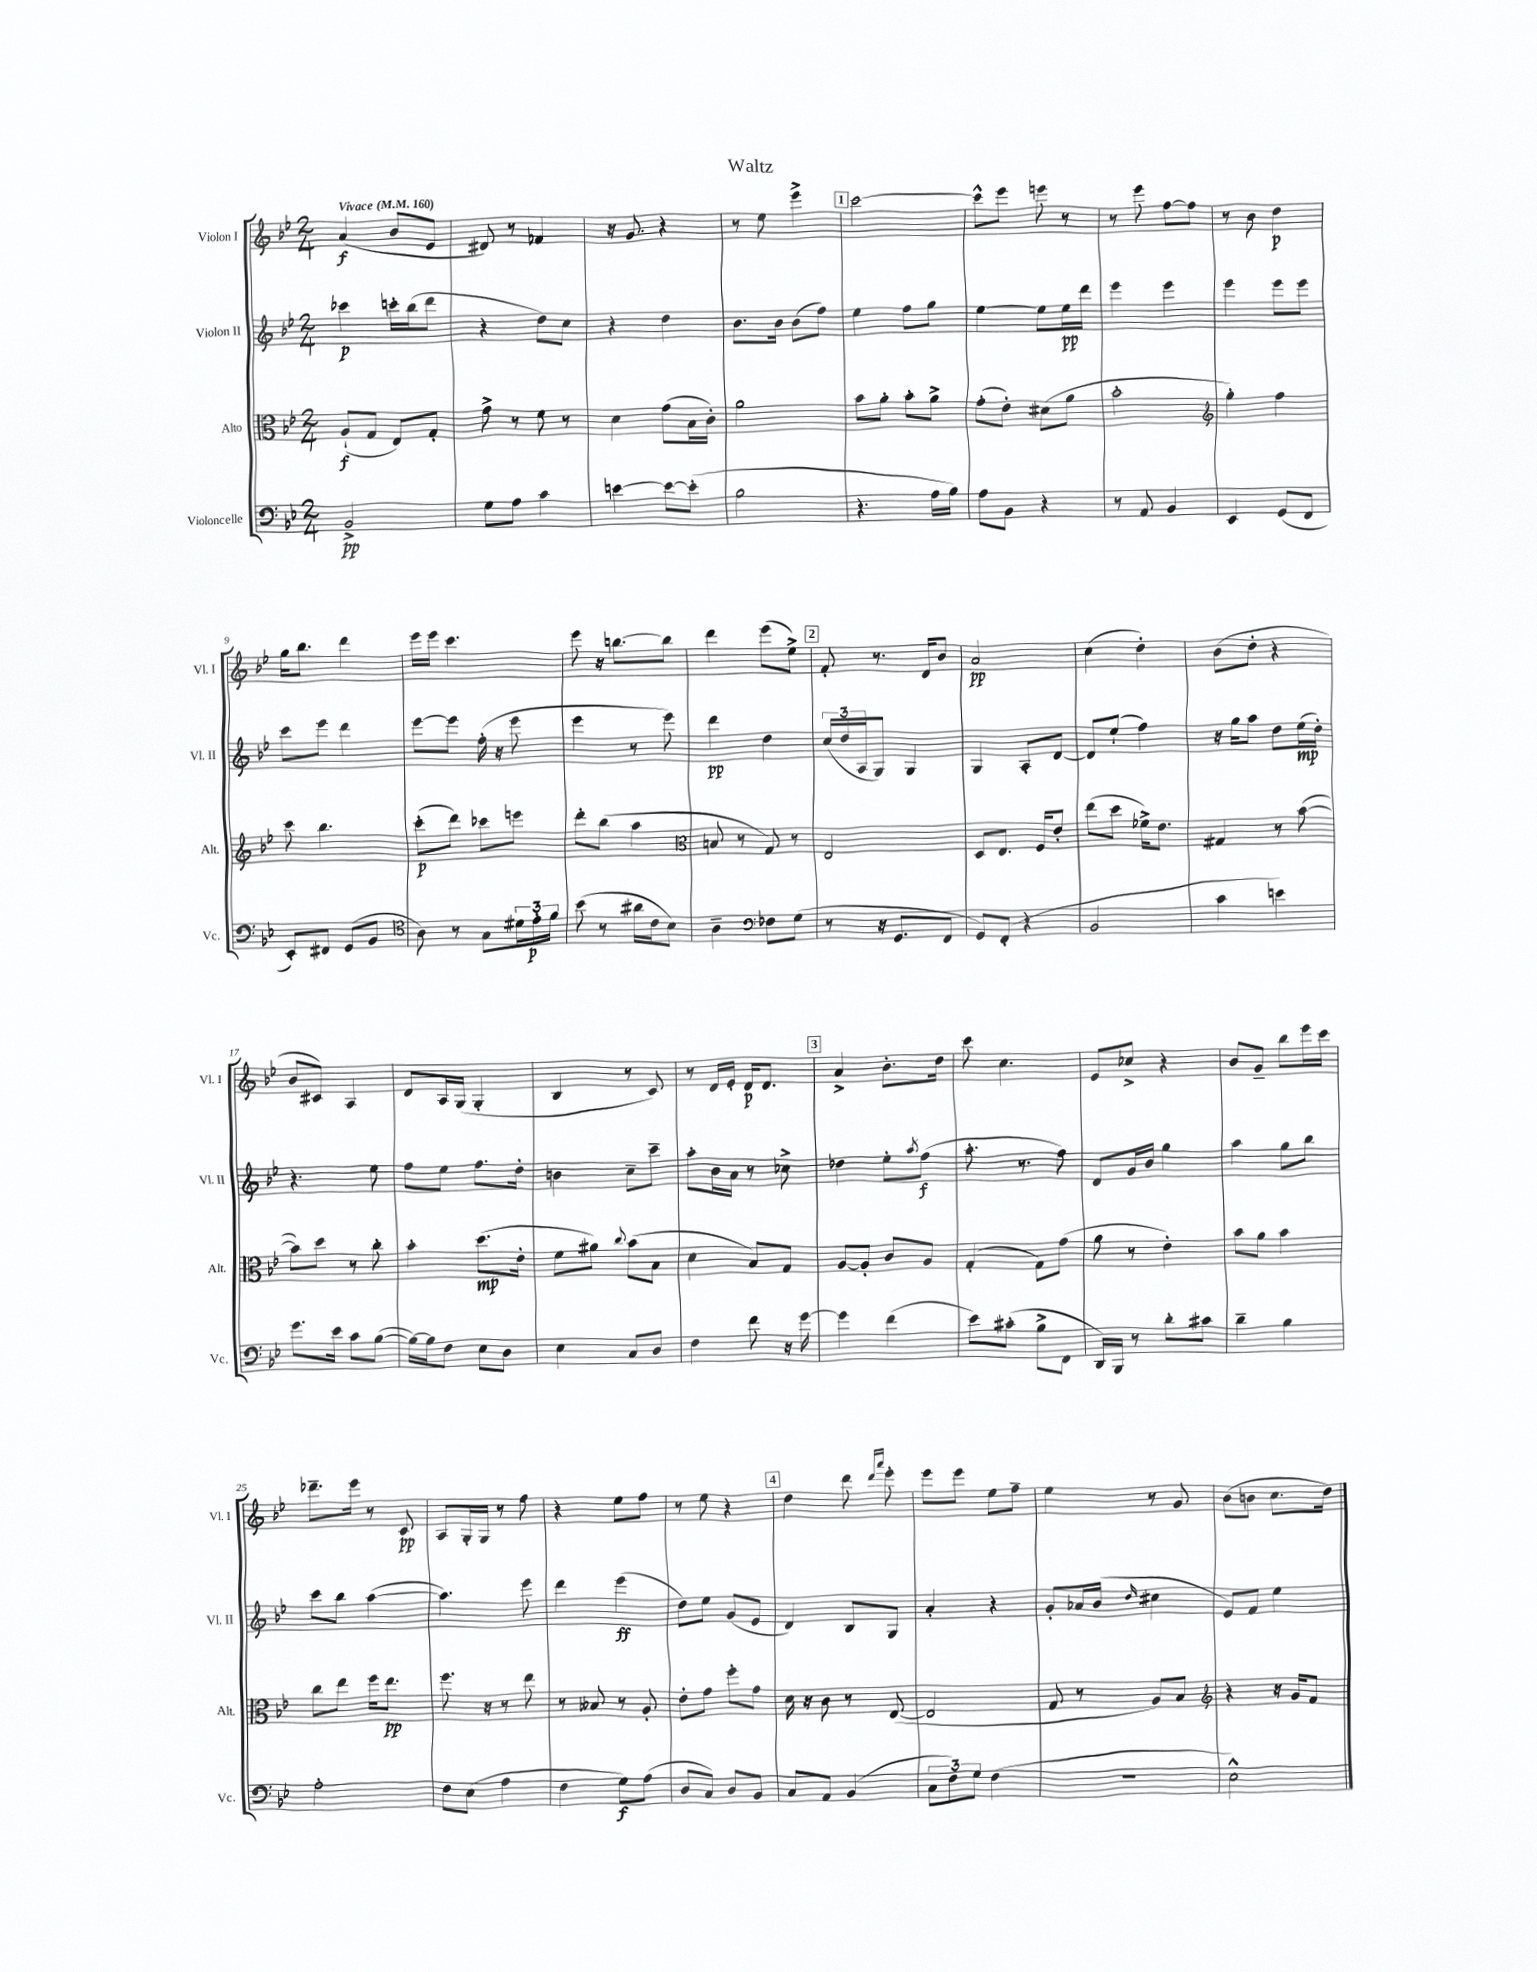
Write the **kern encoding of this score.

**kern	**kern	**kern	**kern
*staff4	*staff3	*staff2	*staff1
*clefF4	*clefC3	*clefG2	*clefG2
*k[b-e-]	*k[b-e-]	*k[b-e-]	*k[b-e-]
*M2/4	*M2/4	*M2/4	*M2/4
*MM160	*MM160	*MM160	*MM160
2BB-^/	(8A`/L	4ccc-\	(4a/
.	8G/J	.	.
.	8E-/L)	16ccc'\LL	8b-/L
.	.	(16bb-\J	.
.	8G'/J	8ddd\J	8e-/J
=	=	=	=
8G\L	8g^\	4r	8d#/)
8A\J	8r	.	8r
4c\	8f\	8dd\L)	4f-/
.	8r	8cc\J	.
=	=	=	=
[4e\	4d\	4r	16r
.	.	.	8.g/
8e\_L	(8g\L	4dd\	4r
(8e'\]J	16B-\L	.	.
.	16c'\JJ)	.	.
=	=	=	=
2B-\	2a\	8.b-\L	8r
.	.	.	8ee-\
.	.	16b-\Jk	.
.	.	(8b-\L	4eee-^\
.	.	8ff\J)	.
=	=	=	=
4.r	8b-\L	4ee-\	[2ccc\
.	8a'\J	.	.
.	8b-'\L	8ff\L	.
16A\LL	8a^\J	8gg\J	.
16B-\JJ)	.	.	.
=	=	=	=
8A\L	(8g'\L	[4ee-\	8ccc^^\]L
8BB-\J	8e-'\J)	.	8eee-\J
4r	(8d#\L	8ee-\]L	8eee\
.	8a\J	16ee-\L	8r
.	.	16ddd\JJ	.
=	=	=	=
8r	2b-'\	4eee-\	8r
8AA/	.	.	8eee-\
4BB-/	.	4eee-\	[8ff\L
.	.	.	8ff\]J
=	=	=	=
*	*clefG2	*	*
4EE-/	4gg'\)	4eee-\	8r
.	.	.	8b-\
(8GG/L	4ff\	8eee-\L	4dd\
8FF/J	.	8eee-\J	.
=	=	=	=
8EE-'/L)	8ccc\	8ccc\L	16gg\LK
.	.	.	8.bb-\J
8FF#/J	4.bb-\	8eee-\J	.
(8GG/L	.	4ddd\	4ddd\
8BB-/J	.	.	.
=	=	=	=
*clefC4	*	*	*
8A\)	(8ccc'\L	[8eee-\L	16eee-\LL
.	.	.	16eee-\JJ
8r	8ddd\J)	8eee-\]J	4.ccc\
8G\L	8ccc-\L	(16ff'\	.
.	.	16r	.
24d#\L	8eee\J	8eee-\	.
24e-'\	.	.	.
24f\JJ	.	.	.
=	=	=	=
(8b-\	8ddd'\L	4eee-\	8eee-\
8r	(8bb-\J	.	16r
.	.	.	[8.bb\L
16a#\LL	4aa\	8r	.
16c\J	.	.	.
8B-\J)	.	8eee-\)	8bb\]J
=	=	=	=
*	*clefC3	*	*
4A~\	8B/	4ddd\	4ddd\
.	8r	.	.
*clefF4	*	*	*
8F-\L	8G/)	4dd\	(8eee-\L
(8G\J	8r	.	8ee-^\J)
=	=	=	=
8r	2E-/	(24cc/LL	8f'/
.	.	24dd/	.
.	.	24A/J	.
16r	.	8G/J)	8.r
8.GG/L	.	.	.
.	.	4G/	.
.	.	.	16d/LK
8FF/J	.	.	8b-/J
=	=	=	=
8GG/L)	8D/L	4G/	2a/
(8FF'/J	8.E-/J	.	.
4r	.	8A'/L	.
.	16F/LK	.	.
.	8e-'/J	[8d/J	.
=	=	=	=
2BB-/	(8ee-\L	8d/]L	(4cc\
.	8dd\J	(8ee-`/J	.
.	16f-^\LK)	4ff\)	4dd'\)
.	8.e-\J	.	.
=	=	=	=
4c\	4G#/	16r	(8b-\L
.	.	16gg\LK	.
.	.	8aa\J	8dd'\J
4e\)	8r	8dd\L	4r
.	([8b-\	(16ee-\L	.
.	.	16dd'\JJ)	.
=	=	=	=
8.g\L	8b-\]L)	4.r	8b-/L
.	8dd\J	.	8c#/J)
16e-\Jk	.	.	.
8c\L	8r	.	4A/
([8B-\J	8cc'\	8ee-\	.
=	=	=	=
16B-\_LL)	4b-'\	8ff\L	8d/L
16B-\]J	.	.	.
8F\J	.	8ee-\J	16A/L
.	.	.	(16G/JJ
8E-\L	(8.dd\L	8.ff\L	4G'/
8D\J	.	.	.
.	16e-'\Jk	16dd'\Jk	.
=	=	=	=
4E-\	8f\L	4b\	4B-/
.	8a#\J)	.	.
.	8qqcc/	.	.
8C/L	(8b-\L	8cc~\L	8r
8D/J	8B-\J	8ccc~\J	8c/)
=	=	=	=
4F\	4d\	8aa'\L	8r
.	.	16b-\L	16d/LL
.	.	16a\JJ	16e-'/JJ
8f\	8B-/L)	8r	16d/LK
.	.	.	8.d/J
16r	8G/J	8cc-^\	.
[16g\	.	.	.
=	=	=	=
4g\]	[8A/L	4dd-\	4a^/
.	8A'/]J	.	.
(4f\	8c/L	8ee-'\L	8.b-'\L
.	.	8qaa/	.
.	8A/J	(8ff\J	.
.	.	.	16dd\Jk
=	=	=	=
8e-\L)	(4G'/	8.aa'\	8ccc\
(8c#'\J	.	.	4.cc\
.	.	8.r	.
8B-^\L	8G\L)	.	.
8FF\J	(8g\J	8ff\)	.
=	=	=	=
16DD/LL)	8a\	8d/L	8e-/L
16BBB-/JJ	.	.	.
8r	8r	16g/L	8cc-^/J
.	.	16b-/JJ	.
8d'\L	4e-'\)	4gg\	4r
8c#\J	.	.	.
=	=	=	=
4d~\	8b-\L	4aa\	8b-/L
.	8a\J	.	8g~/J
4B-\	4b-\	8gg\L	8bb-\L
.	.	8bb-\J	16eee-\L
.	.	.	16ccc\JJ
=	=	=	=
2A'\	8cc\L	8ccc\L	8.ddd-~\L
.	8ee-\J	8bb-\J	.
.	.	.	16eee-\Jk
.	16ff\LK	([4aa\	8r
.	8.ee-\J	.	.
.	.	.	8c/
=	=	=	=
8F\L	8.ff\	4.aa\])	8A/L
(8E-\J	.	.	16G'/L
.	16r	.	16G/JJ
4A\	8r	.	8r
.	8ee-\	8eee-\	8ff\
=	=	=	=
4F\	8r	4ddd\	4r
.	8B--/	.	.
8G\L)	8r	(4eee-\	8ee-\L
(8A\J	8A'/	.	8ff\J
=	=	=	=
8D/L	8e-'\L	8dd\L)	8r
8C/J)	8g\J	8ee-\J	8ee-\
8D/L	8ff'\L	(8g/L	4r
8BB-/J	8g\J	8e-/J	.
=	=	=	=
8C/L	16d\	4d/)	4dd\
.	16r	.	.
8AA/J	8c\	.	.
(4BB-/	8r	8B-/L	8ddd\
.	.	.	16qqddd/LL
.	.	.	16qqaaa/JJ
.	([8E-/	8G/J	8eee-'\
=	=	=	=
12C\L	2E-/]	4a'/	8eee-\L
12F\)	.	.	.
.	.	.	8eee-\J
12G\J	.	.	.
(4F\	.	4r	8ee-\L
.	.	.	8ff~\J
=	=	=	=
2r	8G/	8g'/L	4ee-\
.	8r	16a-/L	.
.	.	(16b-/JJ	.
.	.	16qqdd/	.
.	8A/L)	4cc#\	8r
.	8B-/J	.	8g/
=	=	=	=
*	*clefG2	*	*
2E-^^\)	4r	8e-/L)	(8b-\L
.	.	8f/J	8b\J
.	16r	4ee-\	8.cc\L
.	16g/LK	.	.
.	8f/J	.	.
.	.	.	16dd\Jk)
==	==	==	==
*-	*-	*-	*-
